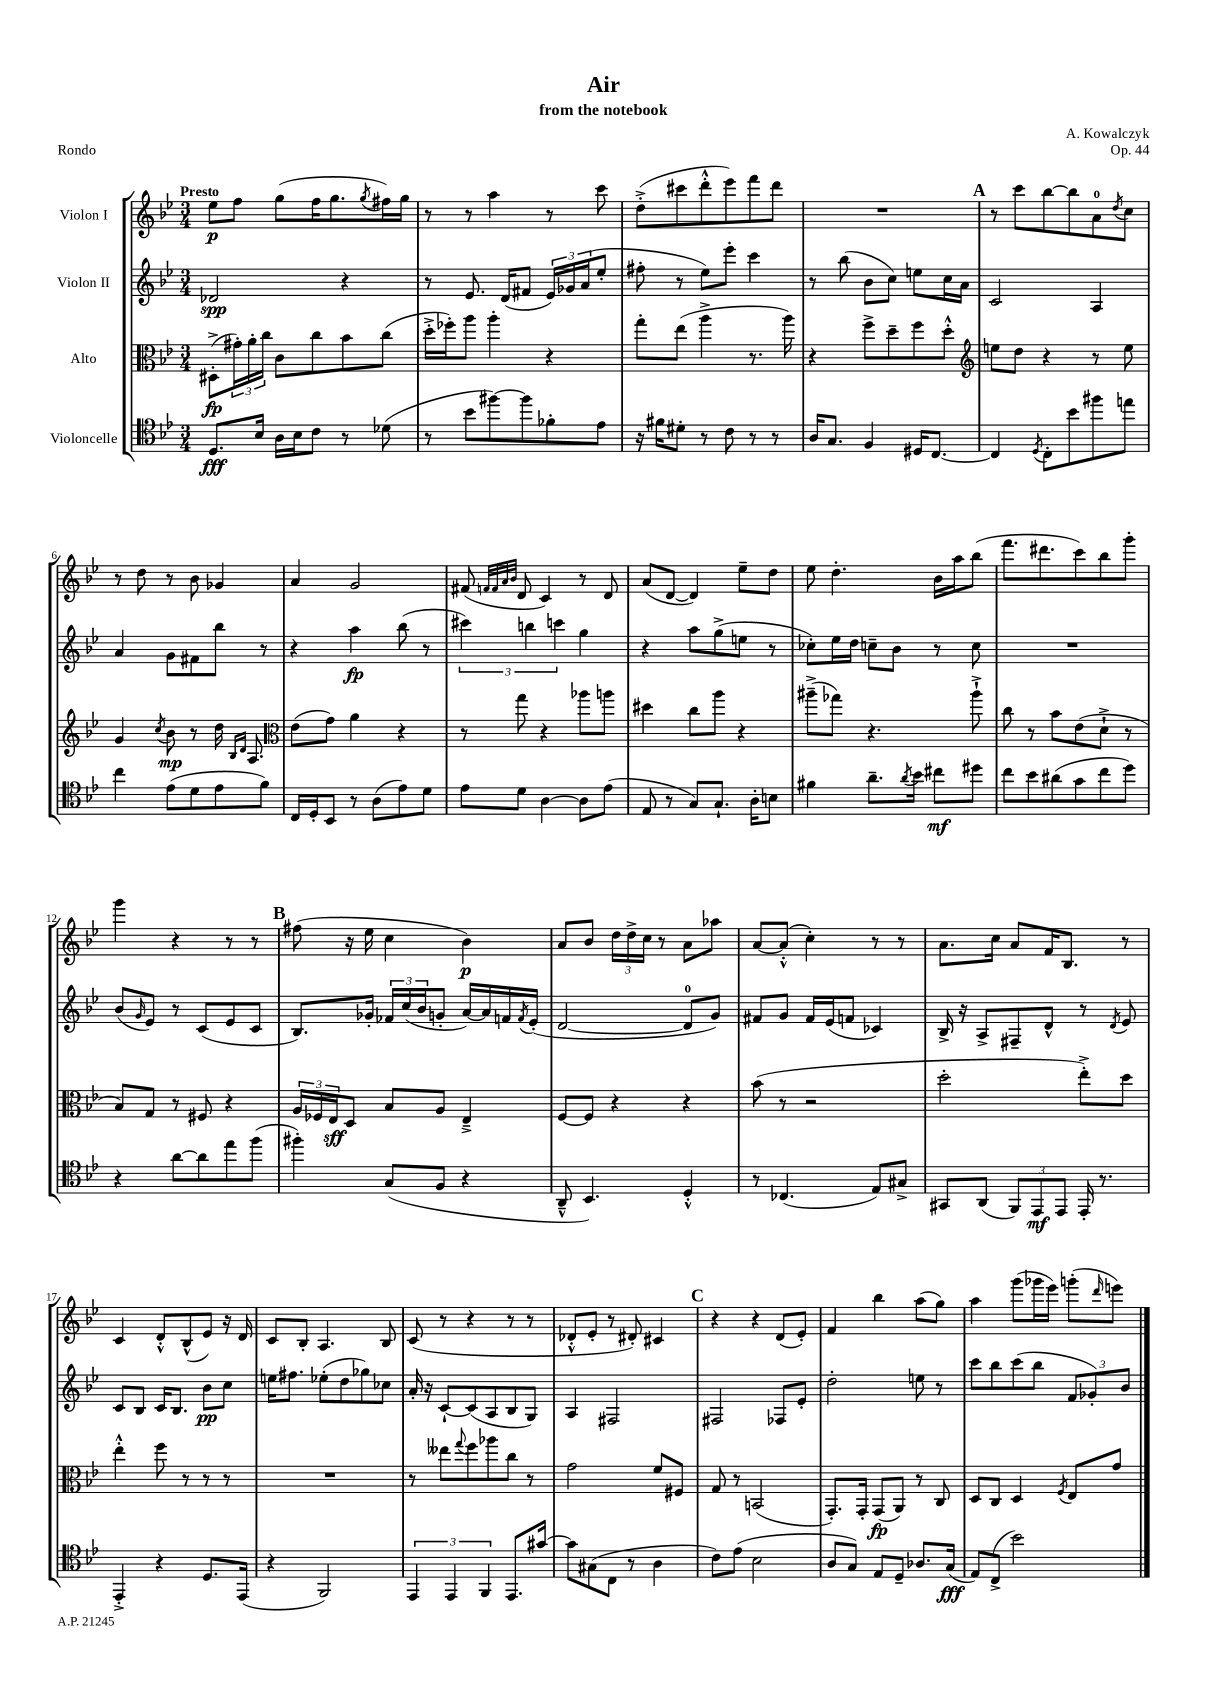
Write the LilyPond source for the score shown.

\header { title = "Air" composer = "A. Kowalczyk" subtitle = "from the notebook" opus = "Op. 44" piece = "Rondo" }
<<
\new StaffGroup <<
\new Staff = "s0" \with { instrumentName = "Violon I" } {
    \clef treble \key bes \major \numericTimeSignature \time 3/4 \tempo "Presto"
    ees''8\p f''8 g''8( f''16 g''8. \acciaccatura { g''8 } fis''16) g''16 |
    r8 r8 a''4 r8 c'''8 |
    d''8-.->( cis'''8 d'''8-.-^ ees'''8) f'''8 d'''8 |
    R2. |
    \mark \markup { \bold "A" } r8 c'''8 bes''8~ bes''8 a'8-0 \acciaccatura { d''8 } c''8 |
    r8 d''8 r8 bes'8 ges'4 |
    a'4 g'2 |
    fis'8( \grace { f'32 f'32 a'32 bes'32 } d'8 c'4) r8 d'8 |
    a'8( d'8~ d'4) ees''8-- d''8 |
    ees''8 d''4.-. bes'16 a''16 bes''8( |
    f'''8. dis'''8. c'''8) bes''8 g'''8-. |
    g'''4 r4 r8 r8 |
    \mark \markup { \bold "B" } fis''8( r16 ees''16 c''4 bes'4\p) |
    a'8 bes'8 \tuplet 3/2 { d''16 d''16-> c''16 } r8 a'8 aes''8 |
    a'8~ a'8-.-^( c''4-.) r8 r8 |
    a'8. c''16 a'8 f'16 bes8. r8 |
    c'4 d'8-.-^ bes8-^( ees'8) r16 d'16 |
    c'8 bes8-. a4. bes8 |
    c'8( r8 r4 r8 r8 |
    des'8-.-^ ees'8-. r8 dis'8-.) cis'4 |
    \mark \markup { \bold "C" } r4 r4 d'8( ees'8-.) |
    f'4 bes''4 a''8( g''8) |
    a''4 g'''8( ges'''16 ees'''16) g'''8-.( \grace { d'''16 } e'''8) \bar "|." |
}
\new Staff = "s1" \with { instrumentName = "Violon II" } {
    \clef treble \key bes \major \numericTimeSignature \time 3/4
    des'2\spp r4 |
    r8 ees'8. d'16( fis'8 \tuplet 3/2 { ees'16) ges'16 a'16( } ees''8-. |
    fis''8-. r8 ees''8) ees'''8-. c'''4 |
    r8 bes''8( bes'8 c''8) e''8 c''16 a'16 |
    \mark \markup { \bold "A" } c'2 a4 |
    a'4 g'8 fis'8 bes''8 r8 |
    r4 a''4\fp bes''8( r8 |
    \tuplet 3/2 { cis'''4) b''4 c'''4 } g''4 |
    r4 a''8 g''8->( e''8 r8 |
    ces''8-.) ees''16 d''16 c''8-- bes'8 r8 c''8 |
    R2. |
    bes'8( \grace { g'16 } ees'8) r8 c'8( ees'8 c'8 |
    \mark \markup { \bold "B" } bes8.) ges'16-. \tuplet 3/2 { fes'16 c''16( bes'16 } g'8-. a'16~) a'16 f'16 \acciaccatura { f'8 } ees'16-.( |
    d'2~ d'8-0 g'8) |
    fis'8 g'8 fis'16 ees'16( f'8 ces'4) |
    bes16-> r16 a8-> fis8-- d'8-^ r8 \acciaccatura { d'8 } ees'8 |
    c'8 bes8 c'16 bes8. bes'8\pp c''8 |
    e''16 fis''8. ees''8-.( d''8 ges''8) ces''8 |
    a'16-. r16 c'8~-! c'8( a8 bes8 g8) |
    a4 fis2 |
    \mark \markup { \bold "C" } fis2 fes8 ees'8-. |
    d''2-. e''8 r8 |
    c'''8 bes''8 c'''8( bes''8 \tuplet 3/2 { f'8 ges'8-.) bes'8 } \bar "|." |
}
\new Staff = "s2" \with { instrumentName = "Alto" } {
    \clef alto \key bes \major \numericTimeSignature \time 3/4
    dis8-.->\fp( \tuplet 3/2 { gis'16-.) a'16-. c''16 } c'8 c''8 bes'8 c''8( |
    d''16-.-> fes''16-.) a''8 a''4-. r4 |
    g''8-. ees''8( a''4-> r8. a''16) |
    r4 f''8-> d''8-- f''8 d''8-.-^ |
    \mark \markup { \bold "A" } \clef treble e''8 d''8 r4 r8 e''8 |
    g'4 \acciaccatura { c''8 } bes'8\mp r8 d''16 \grace { bes16 d'16 } a8. |
    \clef alto ees'8( g'8) a'4 r4 |
    r8 g''8 r4 aes''8 a''8 |
    dis''4 c''8 a''8 r4 |
    ais''8--->( ges''8) r4. ais''8-!-> |
    c''8 r8 bes'8 ees'8( d'8-!-> r8 |
    bes8) g8 r8 fis8 r4 |
    \mark \markup { \bold "B" } \tuplet 3/2 { a16 fes16 ees16\sff } d8 bes8 a8 ees4---> |
    f8~ f8 r4 r4 |
    bes'8( r8 r2 |
    d''2-. ees''8-.->) d''8 |
    ees''4-.-^ f''8 r8 r8 r8 |
    R2. |
    r8 eeses''8 \appoggiatura { g''8 } f''8 aes''8 c''8 r8 |
    g'2 f'8 fis8 |
    \mark \markup { \bold "C" } g8 r8 b,2( |
    g,8.-.) g,16-. g,8\fp( a,8) r8 c8 |
    d8 c8 d4 \acciaccatura { f8 } ees8 g'8 \bar "|." |
}
\new Staff = "s3" \with { instrumentName = "Violoncelle" } {
    \clef tenor \key bes \major \numericTimeSignature \time 3/4
    d8.\fff bes16 a16 bes16 c'8 r8 des'8( |
    r8 bes'8 fis''8~) fis''8 fes'8-. ees'8 |
    r16 fis'16 dis'8-. r8 c'8 r8 r8 |
    a16 g8. f4 dis16 c8.~ |
    \mark \markup { \bold "A" } c4 \acciaccatura { d8 } c8-. bes'8 fis''8 e''8 |
    c''4 ees'8( d'8 ees'8 f'8) |
    c16 d16-. bes,8 r8 a8( ees'8) d'8 |
    ees'8 d'8 a4~ a8 ees'8( |
    ees8 r8 g8) g8.-! a16-. b8 |
    fis'4 a'8.-- \acciaccatura { a'8 } bes'16 cis''8\mf dis''8 |
    c''8 bes'8 ais'8( g'8 c''8 d''8) |
    r4 a'8~ a'8 ees''8 f''8( |
    \mark \markup { \bold "B" } fis''4-.) g8( f8 r4 |
    a,8---^ bes,4.) d4-.-^ |
    r8 ces4.( ees8) gis8-> |
    gis,8 a,8( \tuplet 3/2 { f,8) ees,8\mf ees,8 } ees,16-. r8. |
    ees,4-.-> r4 d8. ees,16( |
    r4 f,2) |
    \tuplet 3/2 { ees,4 ees,4 f,4 } ees,8. gis'16~ |
    gis'8 gis8( c8 r8 a4 |
    \mark \markup { \bold "C" } c'8) ees'8( bes2 |
    a8 g8) ees8 d8-- aes8. g16\fff( |
    ees8) c8->( bes'2) \bar "|." |
}
>>
>>
